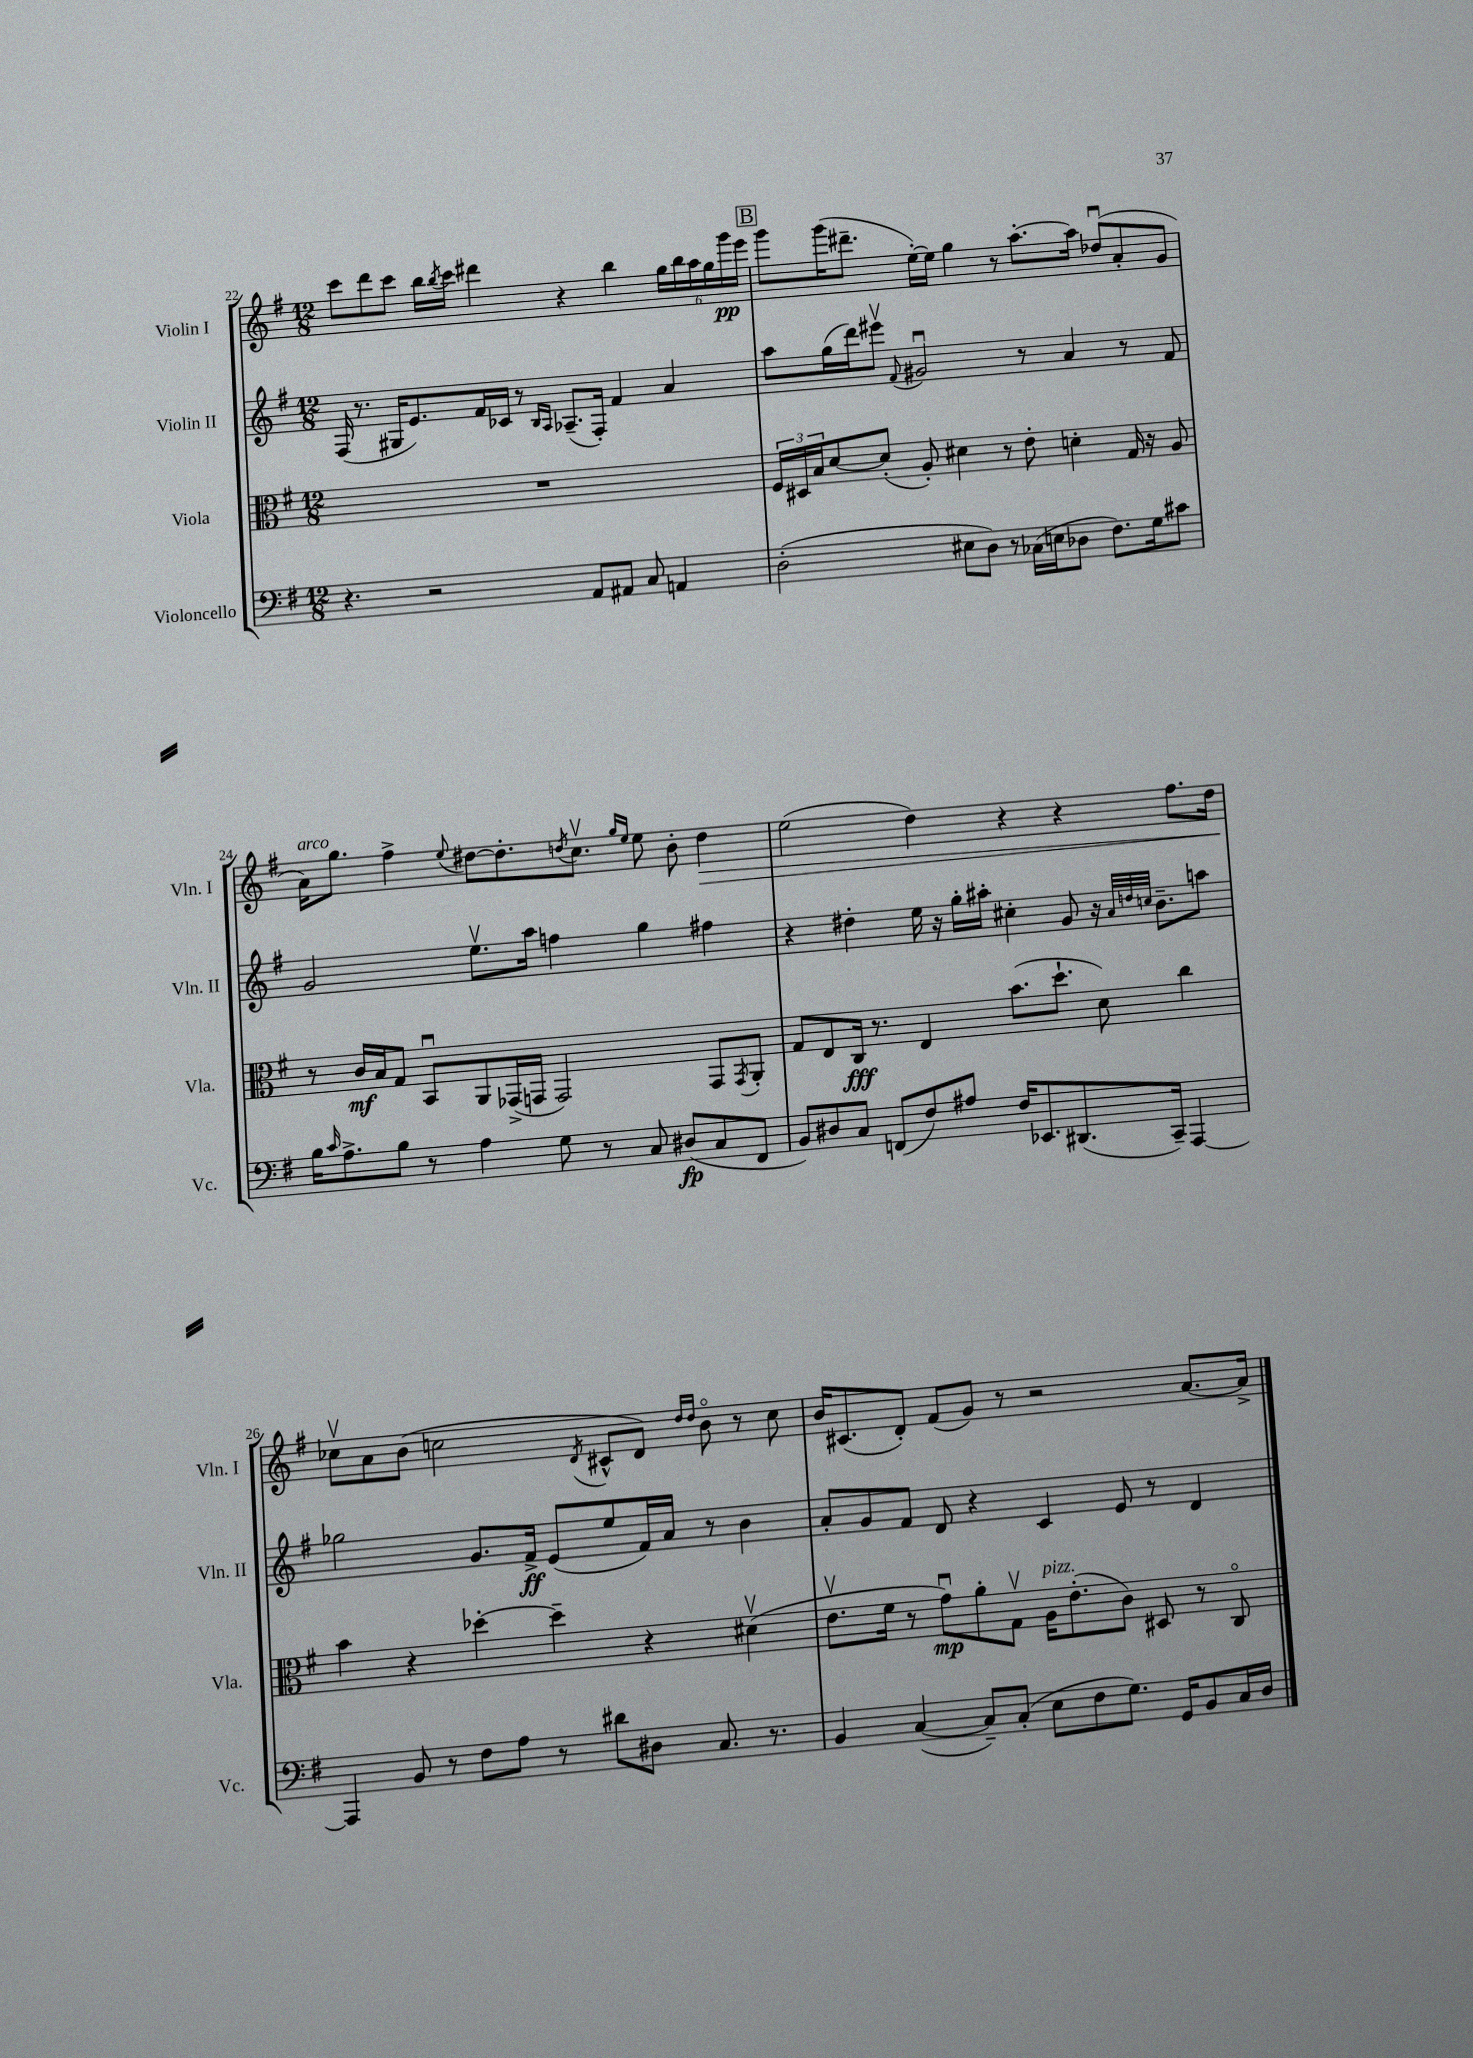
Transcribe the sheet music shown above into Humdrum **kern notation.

**kern	**dynam	**kern	**dynam	**kern	**dynam	**kern	**dynam
*part4	*part4	*part3	*part3	*part2	*part2	*part1	*part1
*staff4	*staff4	*staff3	*staff3	*staff2	*staff2	*staff1	*staff1
*I"Violoncello	*	*I"Viola	*	*I"Violin II	*	*I"Violin I	*
*I'Vc.	*	*I'Vla.	*	*I'Vln. II	*	*I'Vln. I	*
*clefF4	*	*clefC3	*	*clefG2	*	*clefG2	*
*k[f#]	*	*k[f#]	*	*k[f#]	*	*k[f#]	*
*M12/8	*	*M12/8	*	*M12/8	*	*M12/8	*
=22	=22	=22	=22	=22	=22	=22	=22
4.r	.	1.r	.	(16F#/	.	8ccc\L	.
.	.	.	.	8.r	.	.	.
.	.	.	.	.	.	8ddd\	.
.	.	.	.	16G#X/KL	.	8ccc\J	.
.	.	.	.	8.e/)	.	.	.
2r	.	.	.	.	.	16bb\LL	.
.	.	.	.	.	.	8qbb/	.
.	.	.	.	.	.	16ccc\JJ	.
.	.	.	.	16f#/L	.	4ddd#X\	.
.	.	.	.	16c-X/JJ	.	.	.
.	.	.	.	8r	.	.	.
.	.	.	.	16qqB/LL	.	.	.
.	.	.	.	16qqA/JJ	.	.	.
.	.	.	.	(8.A-X~/L	.	4r	.
8AA/L	.	.	.	.	.	.	.
.	.	.	.	16F#'/Jk)	.	.	.
8AA#X/J	.	.	.	4f#/	.	4bb\	.
8C/	.	.	.	.	.	.	.
4AAn/	.	.	.	4a/	.	24gg\LL	.
.	.	.	.	.	.	24bb\	.
.	.	.	.	.	.	24aa\	.
.	.	.	.	.	.	24gg\	.
.	.	.	.	.	.	24ggg\	pp
.	.	.	.	.	.	24eee\JJ	.
!!LO:REH:place=s1:t=B
=23	=23	=23	=23	=23	=23	=23	=23
(2D'\	.	24F#/LL	.	8aa\L	.	8ggg\L	.
.	.	24D#X/	.	.	.	.	.
.	.	24B/J	.	.	.	.	.
.	.	[8d/	.	(16gg\L	.	(16ggg\K	.
.	.	.	.	16ddd\J)	.	8.ddd#X~\J	.
.	.	(8d'/J]	.	8eee#Xv\J	.	.	.
.	.	.	.	8qqf#/	.	.	.
.	.	8A'/)	.	2g#Xu/	.	[16ee'\LL)	.
.	.	.	.	.	.	16ee\JJ]	.
8E#X\L	.	4d#X\	.	.	.	4gg\	.
8D\J)	.	.	.	.	.	.	.
8r	.	8r	.	.	.	8r	.
(16C-X\LL	.	8e'\	.	8r	.	[8.aa'\L	.
16En\J	.	.	.	.	.	.	.
8D-X\J	.	4dn'\	.	4a/	.	.	.
.	.	.	.	.	.	16aa\Jk]	.
8.F#\L)	.	.	.	.	.	(8dd-Xu/L	.
.	.	16G/	.	8r	.	8a'/	.
16G\k	.	16r	.	.	.	.	.
8c#X\J	.	8A/	.	8f#/	.	8g/J	.
!!LO:LB:g=z
=24	=24	=24	=24	=24	=24	=24	=24
!	!	!	!	!	!	!LO:TX:a:i:t=arco	!
16B\KL	.	8r	.	2g/	.	16a\KL)	.
16qqc/	.	.	.	.	.	.	.
8.A^\	.	.	.	.	.	8.gg\J	.
.	.	16c/LL	mf	.	.	.	.
.	.	16B/J	.	.	.	.	.
8B\J	.	8G/J	.	.	.	4ff#^\	.
8r	.	8BBu/L	.	.	.	.	.
.	.	.	.	.	.	8qqee/	.
4A\	.	8AA/	.	8.eev\L	.	[8dd#X\L	.
.	.	(16GG-X^/L	.	.	.	8.dd#'\]	.
.	.	16GGn/JJ	.	16aa\Jk	.	.	.
8G\	.	2GG/)	.	4ffn\	.	.	.
.	.	.	.	.	.	8qddn/	.
.	.	.	.	.	.	8.ccv\J	.
8r	.	.	.	.	.	.	.
.	.	.	.	.	.	16qqgg/LL	.
.	.	.	.	.	.	16qqee/JJ	.
8C/	.	.	.	4gg\	.	8ee\	.
(8D#X/L	fp	.	.	.	.	8b'\	.
!	!	!	!	!	!	!	!LO:HP:b
8C/	.	8GG/L	.	4ff#X\	.	4dd\	>
.	.	8qGG/	.	.	.	.	.
8FF#/J	.	8AA'/J	.	.	.	.	.
=25	=25	=25	=25	=25	=25	=25	=25
8BB/L)	.	8G/L	.	4r	.	(2ee\	.
8D#X/	.	8E/	.	.	.	.	.
8C/J	.	16C/Jk	fff	4dd#X'\	.	.	.
.	.	8.r	.	.	.	.	.
(8FFn/L	.	.	.	.	.	.	.
8F#/)	.	4E/	.	16ee\	.	4dd\)	.
.	.	.	.	16r	.	.	.
8A#X/J	.	.	.	16gg'\LL	.	.	.
.	.	.	.	16aa#X'\JJ	.	.	.
16F#/KL	.	(8.b\L	.	4cc#X'\	.	4r	.
8.EE-X/	.	.	.	.	.	.	.
.	.	8.dd`\J	.	.	.	.	.
(8.DD#X/	.	.	.	8g/	.	4r	.
.	.	8d\)	.	16r	.	.	.
.	.	.	.	32qqa/LLL	.	.	.
.	.	.	.	32qqddn/	.	.	.
.	.	.	.	32qqccn/JJJ	.	.	.
16CC~/Jk)	.	.	.	8.b~\L	.	.	.
[4AAA/	.	4cc\	.	.	.	8.ff#\L	.
.	.	.	.	8aan\J	.	.	.
.	.	.	.	.	.	16dd\Jk	.
!!LO:LB:g=z
=26	=26	=26	=26	=26	=26	=26	=26
4AAA/]	.	4b\	.	2gg-X\	.	8cc-Xv\L	.
.	.	.	.	.	.	8a\	]
8BB/	.	4r	.	.	.	(8b\J	.
8r	.	.	.	.	.	2ccn\	.
8F#\L	.	[4dd-X'\	.	8.g/L	.	.	.
8A\J	.	.	.	.	.	.	.
.	.	.	.	16f#^/Jk	ff	.	.
8r	.	4dd-~\]	.	(8e/L	.	.	.
.	.	.	.	.	.	8qd/	.
8d#X\L	.	.	.	8ee/	.	8c#X^^/L	.
8D#X\J	.	4r	.	16f#/L)	.	8d/J)	.
.	.	.	.	16a/JJ	.	.	.
.	.	.	.	.	.	16qqdd/LL	.
.	.	.	.	.	.	16qqdd/JJ	.
8.C/	.	.	.	8r	.	8b\	.
.	.	(4d#Xv\	.	4b\	.	8r	.
8.r	.	.	.	.	.	.	.
.	.	.	.	.	.	8cc\	.
=27	=27	=27	=27	=27	=27	=27	=27
4BB/	.	8.ev\L	.	8a'/L	.	16b/KL	.
.	.	.	.	.	.	(8.c#X/	.
.	.	.	.	8g/	.	.	.
.	.	16f#\Jk	.	.	.	.	.
([4C/	.	8r	.	8f#/J	.	8d'/J)	.
.	.	8gu\L)	mp	8d/	.	(8f#/L	.
8C~/L])	.	8a'\	.	4r	.	8g/J)	.
(8C'/J	.	8Gv\J	.	.	.	8r	.
!	!	!LO:TX:a:i:t=pizz.	!	!	!	!	!
8E\L	.	16A\KL	.	4c/	.	2r	.
.	.	(8.e'\	.	.	.	.	.
8F#\	.	.	.	.	.	.	.
8.G\J)	.	8c\J)	.	8e/	.	.	.
.	.	8D#X/	.	8r	.	.	.
16GG/KL	.	.	.	.	.	.	.
8BB/	.	8r	.	4d/	.	[8.a/L	.
16C/L	.	8C/	.	.	.	.	.
16D/JJ	.	.	.	.	.	16a^/Jk]	.
==	==	==	==	==	==	==	==
*-	*-	*-	*-	*-	*-	*-	*-
